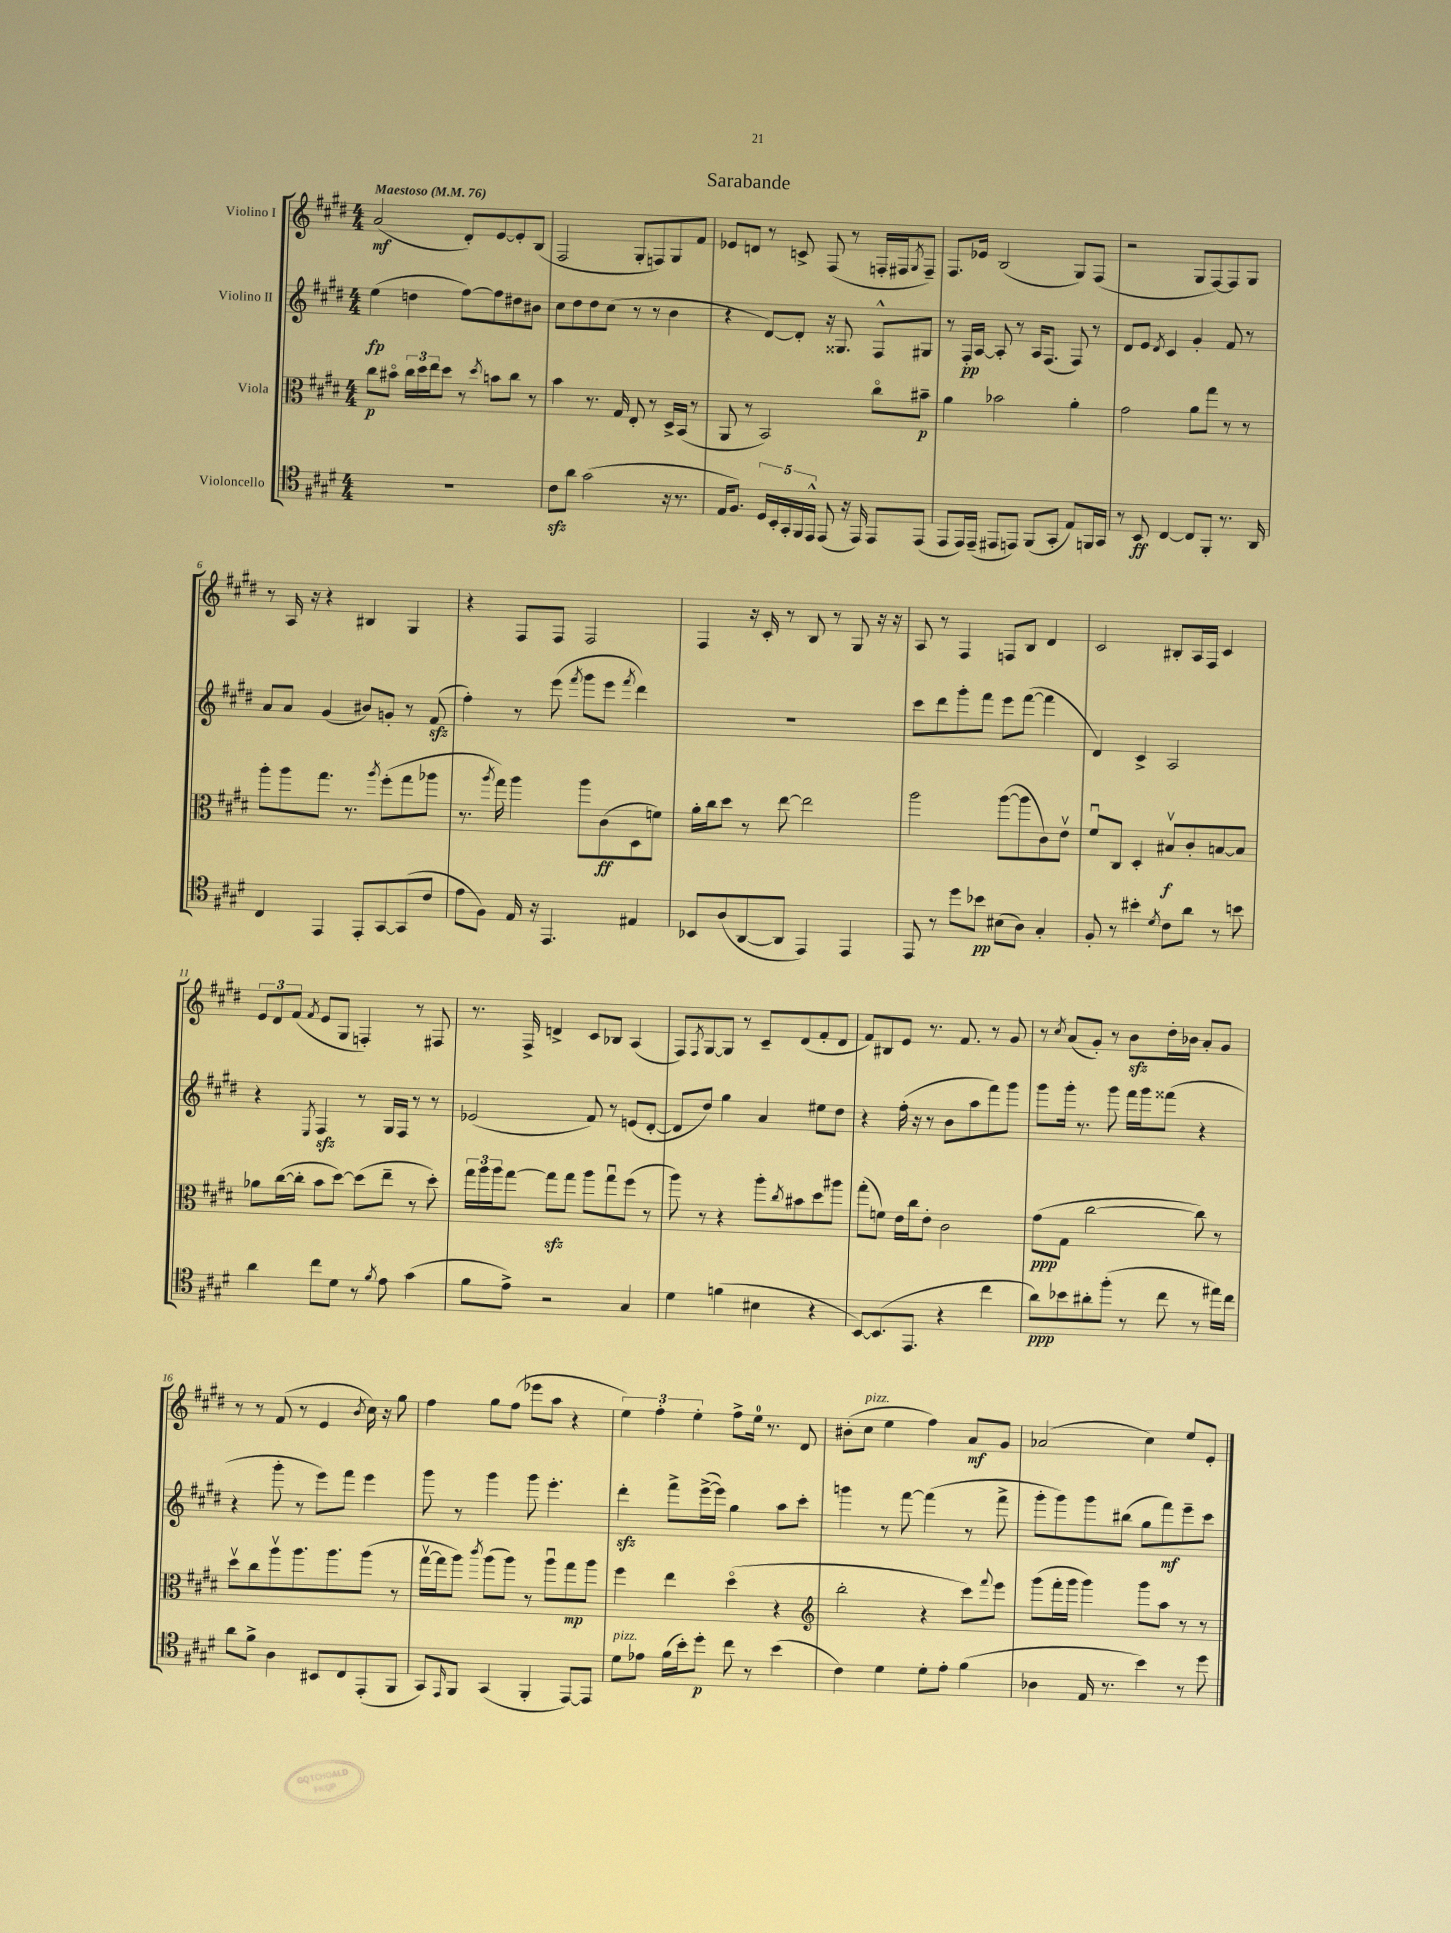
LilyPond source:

\header { title = "Sarabande" }
<<
\new StaffGroup <<
\new Staff = "s0" \with { instrumentName = "Violino I" } {
    \clef treble \key e \major \numericTimeSignature \time 4/4 \tempo "Maestoso" 4 = 76
    a'2\mf( dis'8-.) e'8~ e'8-. b8( |
    fis2 gis8-. f8) gis8 fis'8 |
    ees'8 d'8 r8 c'8-> fis8( r8 f16-. fis16 \acciaccatura { gis8 } fis8--) |
    fis8. ees'16 b2( gis8) fis8( |
    r2 gis8 fis8~) fis8 gis8 |
    r8 a16 r16 r4 bis4 gis4 |
    r4 fis8 fis8 fis2 |
    fis4 r16 cis'16-. r8 b8 r8 gis8 r16 r16 |
    a8 r8 fis4 f8 b8 dis'4 |
    cis'2 bis8-. a16 fis16 cis'4 |
    \tuplet 3/2 { e'8 dis'8 fis'8( } \acciaccatura { fis'8 } e'8 gis8 f4-.) r8 fis8 |
    r8. fis16-> d'4-> cis'8 bes8 a4( |
    fis8) \acciaccatura { fis8 } gis8~ gis8 r8 cis'8-- dis'8( fis'8-. dis'8 |
    fis'8) bis8 e'8 r8. fis'8. r8 gis'8 |
    r8 \acciaccatura { cis''8 } a'8( gis'8-.) r8 b'8\sfz dis''16-. bes'16 a'8-. gis'8 |
    r8 r8 fis'8( r8 e'4 \acciaccatura { b'8 } cis''16) r16 gis''8 |
    fis''4 gis''8 fis''8( ees'''8 a''8 r4 |
    \tuplet 3/2 { e''4) fis''4-. e''4-. } fis''8-> e''16-0 r8. dis'8 |
    bis'8-.( cis''8^\markup { \italic "pizz." } e''4 fis''4) a'8\mf gis'8 |
    aes'2( cis''4) e''8 e'8-. \bar "|." |
}
\new Staff = "s1" \with { instrumentName = "Violino II" } {
    \clef treble \key e \major \numericTimeSignature \time 4/4
    e''4\fp( d''4 fis''8~) fis''8 dis''8 bis'8 |
    cis''8 dis''8 dis''8 cis''8( r8 r8 b'4 |
    r4 dis'8~) dis'8-. r16 gisis8. fis8-^ gis8 |
    r8 fis16-.\pp a16~ a8-. r8 a16 fis8.( fis8) r8 |
    dis'8 e'8 \acciaccatura { dis'8 } cis'4 gis'4-. fis'8 r8 |
    a'8 a'8 gis'4( bis'8) g'8-. r8 fis'8\sfz( |
    fis''4-.) r8 e'''8( \acciaccatura { fis'''8 } gis'''8 e'''8 \acciaccatura { fis'''8 } dis'''4) |
    R1 |
    cis'''8 dis'''8 gis'''8-. fis'''8 e'''8 fis'''8~( fis'''4 |
    dis'4) cis'4-> a2 |
    r4 \acciaccatura { e8 } fis4\sfz r8 gis16 fis16 r8 r8 |
    ees'2( fis'8) r8 e'8( dis'8~-. |
    dis'8 dis''8) gis''4 a'4 eis''8 dis''8 |
    r4 fis''16-.( r16 r8 b'8 a''8 fis'''8) gis'''8 |
    gis'''8 gis'''16-. r8. gis'''8 fis'''16 gis'''16 fisis'''8( r4 |
    r4 gis'''8-. r8 e'''8) fis'''8 e'''4 |
    gis'''8 r8 gis'''4 gis'''8 e'''4.-. |
    dis'''4-.\sfz fis'''8-> e'''16~->( e'''16) gis''4 a''8 cis'''8-. |
    g'''4 r8 fis'''8~ fis'''4( r8 fis'''8-> |
    gis'''8-. gis'''8) gis'''8 bis''8( gis''8 fis'''8\mf) e'''8-- cis'''8 \bar "|." |
}
\new Staff = "s2" \with { instrumentName = "Viola" } {
    \clef alto \key e \major \numericTimeSignature \time 4/4
    cis''8\p bis'8\flageolet \tuplet 3/2 { cis''16 dis''16 e''16 } dis''8 r8 \acciaccatura { dis''8 } b'8 cis''8 r8 |
    b'4 r8. gis16 e8-. r8 dis16-> b,16( r8 |
    a,8 r8 b,2) cis''8\flageolet bis'8--\p |
    a'4 bes'2 a'4-. |
    gis'2 a'8 gis''8 r8 r8 |
    a''8-. a''8 gis''8. r8. \acciaccatura { a''8 } fis''8-.( gis''8 aes''8 |
    r8. \acciaccatura { a''8 } gis''16) a''4 a''8 cis'8\ff( dis8 f'8) |
    a'16-. cis''16 dis''8 r8 e''8~ e''2 |
    a''2 a''8~( a''8 cis'8) e'8\upbow |
    fis'8\downbow cis8 dis4-. bis8\upbow\f cis'8-. b8~ b8 |
    aes'8 cis''16~( cis''16-. b'8 dis''8~) dis''8( e''8-- r8 dis''8-.) |
    \tuplet 3/2 { gis''16 a''16 a''16 } gis''8~ gis''8\sfz gis''8 a''8 gis''8\downbow fis''8( r8 |
    a''8) r8 r4 a''8-. \acciaccatura { cis''8 } bis'8 dis''8 ais''8 |
    gis''8-.( f'8) e'16 cis''16 e'8-. cis'2 |
    gis'8\ppp( gis8 cis''2~ cis''8) r8 |
    dis''8\upbow cis''8 a''8\upbow a''8. a''8. a''8( r8 |
    gis''16~\upbow gis''16 a''8) \acciaccatura { cis'''8 } a''8( a''8) r8 a''8\downbow gis''8\mp a''8 |
    fis''4 e''4 dis''4\flageolet( r4 |
    \clef treble b''2-. r4 cis'''8) \appoggiatura { fis'''8 } e'''8 |
    gis'''8( fis'''16-. gis'''16 gis'''4) gis'''8 a''8 r8 r8 \bar "|." |
}
\new Staff = "s3" \with { instrumentName = "Violoncello" } {
    \clef tenor \key e \major \numericTimeSignature \time 4/4
    R1 |
    cis'8\sfz a'8 gis'2( r16 r8. |
    e16 fis8.) \tuplet 5/4 { dis16 b,16-. gis,16-. fis,16 e,16-^ } e,8( r16 e,16) e,8 e,8( |
    e,8 e,16) e,16--( eis,8 e,8) fis,8( gis,8-. e8) f,16 gis,16 |
    r8 b,8\ff cis4~ cis8 fis,8-. r8. a,16 |
    cis4 e,4 e,8-. gis,8~ gis,8( cis'8 |
    e'8 fis8) e16 r16 e,4. eis4 |
    bes,8 a8( a,8~ a,8 e,4) e,4 |
    e,8 r8 dis''8 bes'8\pp bis8( a8) gis4-. |
    fis8-. r8 bis'4-. \acciaccatura { dis'8 } cis'8 a'8 r8 b'8 |
    a'4 cis''8 dis'8 r8 \acciaccatura { fis'8 } e'8 gis'4( |
    fis'8 e'8->) r2 gis4 |
    dis'4 f'4( bis4 r4 |
    b,8~) b,8.( e,8. r4 cis''4 |
    a'8\ppp) bes'8 ais'8-. fis''8-.( r8 cis''8 r8 eis''16) cis''16 |
    a'8 fis'8-> a4 bis,8 cis8 e,8-.( fis,8 |
    gis,8) \grace { e,16 } fis,8 gis,4( fis,4-. e,8~) e,8 |
    dis'8^\markup { \italic "pizz." } ees'8 fis'16( b'16-.) dis''8-.\p cis''8 r8 b'4( |
    cis'4) dis'4 dis'8-. e'8-. fis'4( |
    aes4 e16 r8. b'4) r8 dis''8 \bar "|." |
}
>>
>>
